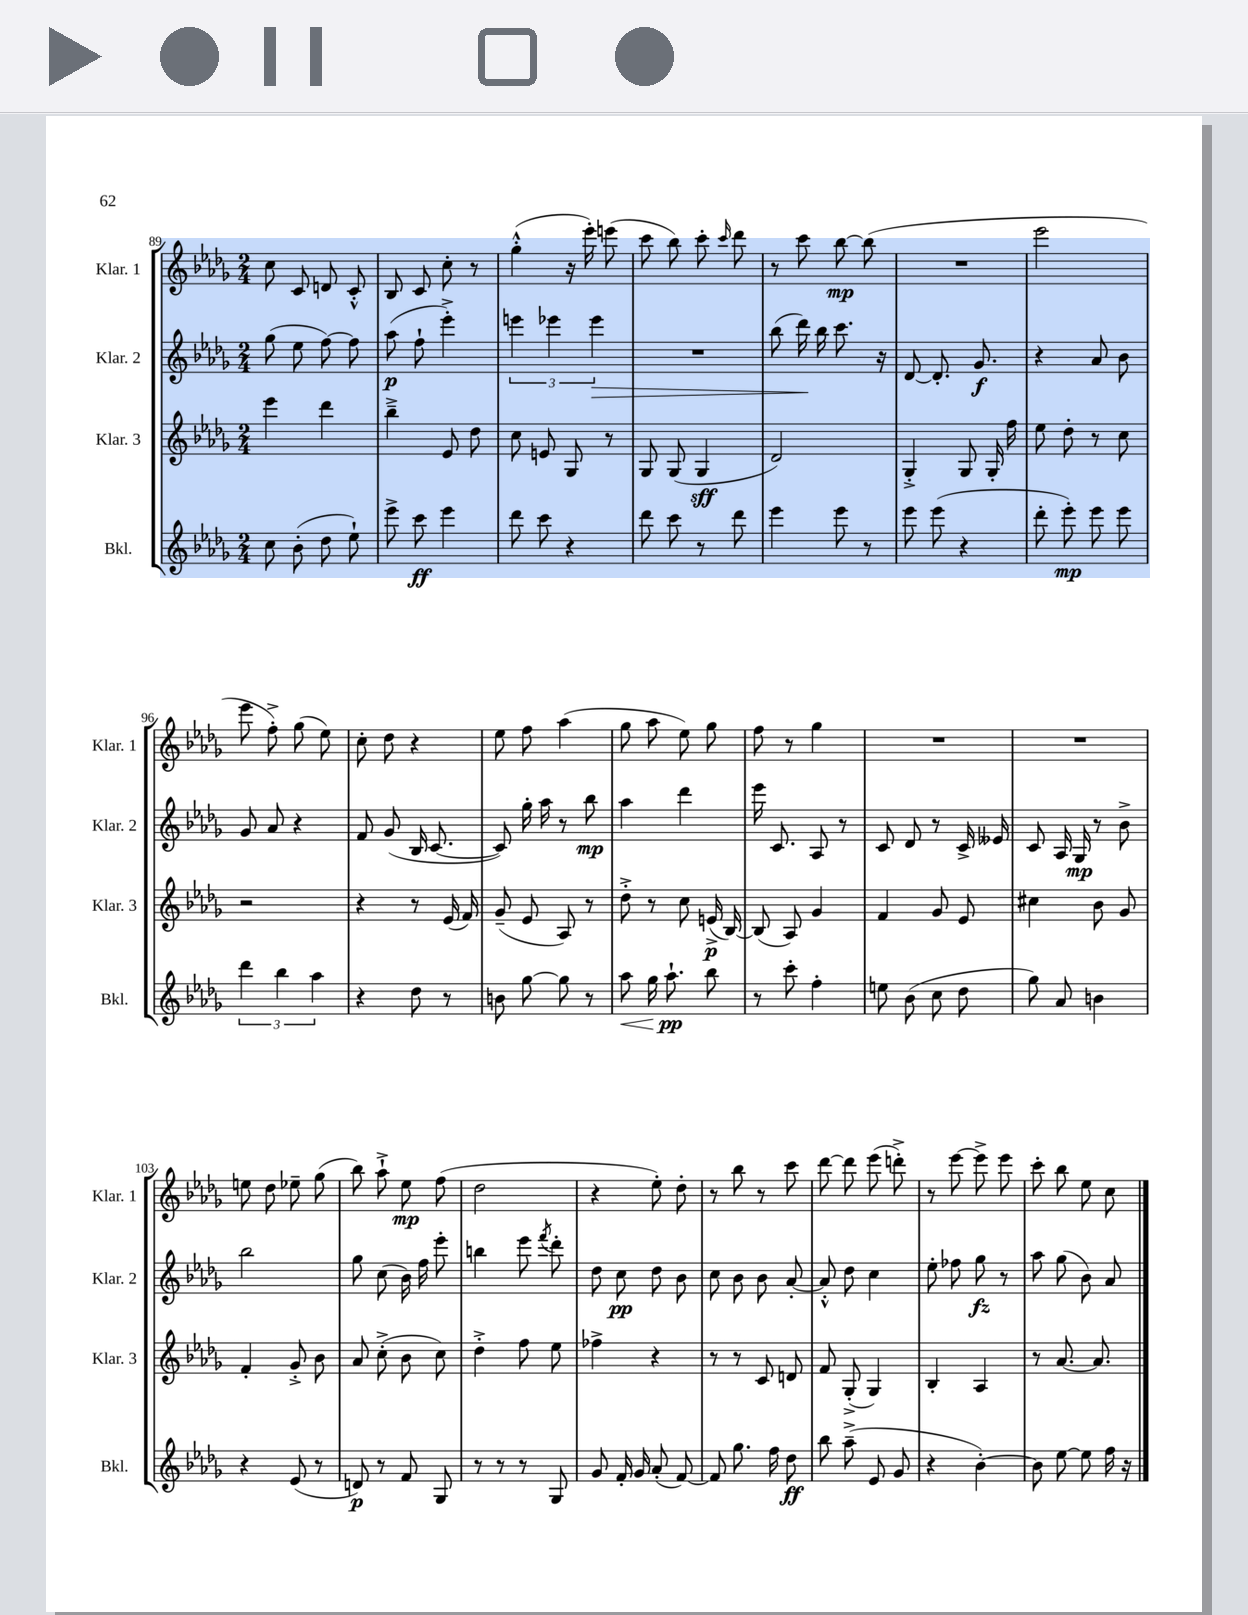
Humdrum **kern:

**kern	**kern	**kern	**kern
*staff4	*staff3	*staff2	*staff1
*clefG2	*clefG2	*clefG2	*clefG2
*k[b-e-a-d-g-]	*k[b-e-a-d-g-]	*k[b-e-a-d-g-]	*k[b-e-a-d-g-]
*M2/4	*M2/4	*M2/4	*M2/4
8cc	4eee-	(8gg-	8cc
(8b-'	.	8ee-	8c
8dd-	4ddd-	[8ff)	8d
8ee-`)	.	8ff]	8c'^^
=	=	=	=
8eee-^	4bb-~^	(8aa-	8B-
8ccc	.	8ff`	8c
4eee-	8e-	4eee-'^)	8cc'
.	8dd-	.	8r
=	=	=	=
8ddd-	8cc	6eee	(4gg-'^^
8ccc	8e	.	.
.	.	6eee-	.
4r	8G-	.	16r
.	.	.	16eee-')
.	.	6eee-	.
.	8r	.	(8eee
=	=	=	=
8ddd-	8G-	2r	8ccc
8ccc	(8G-	.	8bb-)
8r	4G-	.	8ccc'
.	.	.	16qqccc
8ddd-	.	.	8ddd-
=	=	=	=
4eee-	2d-)	(8bb-	8r
.	.	16ddd-)	8ccc
.	.	16bb-	.
8eee-	.	8.ccc	[8bb-
8r	.	.	(8bb-]
.	.	16r	.
=	=	=	=
8eee-	4G-'^	[8d-	2r
(8eee-	.	8.d-']	.
4r	8G-	.	.
.	.	8.g-	.
.	16G-'	.	.
.	16ff	.	.
=	=	=	=
8ddd-'	8ee-	4r	2eee-
8eee-')	8dd-'	.	.
8eee-	8r	8a-	.
8eee-	8cc	8b-	.
=	=	=	=
6ddd-	2r	8g-	8eee-
.	.	8a-	8ff'^)
6bb-	.	.	.
.	.	4r	(8gg-
6aa-	.	.	.
.	.	.	8ee-)
=	=	=	=
4r	4r	8f	8cc'
.	.	(8g-	8dd-
8dd-	8r	16B-	4r
.	.	[8.c	.
8r	(16e-	.	.
.	16f)	.	.
=	=	=	=
8b	(8g-~	8c])	8ee-
[8gg-	8e-	16gg-'	8ff
.	.	16aa-	.
8gg-]	8A-)	8r	(4aa-
8r	8r	8bb-	.
=	=	=	=
8aa-	8dd-'^	4aa-	8gg-
16gg-	8r	.	8aa-
8.aa-`	.	.	.
.	8cc	4ddd-	8ee-)
8bb-	(16e^	.	8gg-
.	[16B-)	.	.
=	=	=	=
8r	(8B-]	16eee-	8ff
.	.	8.c	.
8ccc'	8A-)	.	8r
4ff'	4g-	8A-	4gg-
.	.	8r	.
=	=	=	=
8ee	4f	8c	2r
(8b-	.	8d-	.
8cc	8g-	8r	.
8dd-	8e-	16c^	.
.	.	16e--	.
=	=	=	=
8gg-)	4cc#	8c	2r
8a-	.	16A-	.
.	.	16G-	.
4b	8b-	8r	.
.	8g-	8b-^	.
=	=	=	=
4r	4f'	2bb-	8ee
.	.	.	8dd-
(8e-	8g-'^	.	8ee-~
8r	8b-	.	(8gg-
=	=	=	=
8d)	8a-	8gg-	8bb-)
8r	(8cc'^	(8cc	8aa-`^
8f	8b-	16b-)	8ee-
.	.	16ff	.
8G-	8cc)	8eee-'	(8ff
=	=	=	=
8r	4dd-'^	4bb	2dd-
8r	.	.	.
8r	8ff	8eee-	.
.	.	8qfff	.
8G-	8ee-	8ddd-'	.
=	=	=	=
8g-	4ff-^	8dd-	4r
16f'	.	8cc	.
16g-	.	.	.
(8a-'	4r	8dd-	8ee-')
[8f)	.	8b-	8dd-'
=	=	=	=
8f]	8r	8cc	8r
8.gg-	8r	8b-	8bb-
.	8c	8b-	8r
16ff	.	.	.
8dd-	8d	[8a-'	8ccc
=	=	=	=
8bb-	8f	8a-'^^]	[8ddd-
(8aa-~^	(8G-'^	8dd-	8ddd-]
8e-	4G-)	4cc	(8eee-
8g-	.	.	8ddd'^)
=	=	=	=
4r	4B-'	8ee-'	8r
.	.	8ff-	[8eee-
[4b-')	4A-	8gg-	8eee-^]
.	.	8r	8eee-
=	=	=	=
8b-]	8r	8aa-	8ccc'
[8ee-	[8.a-	(8gg-	8bb-
8ee-]	.	8b-)	8ee-
.	8.a-]	.	.
16ff	.	8a-	8cc
16r	.	.	.
==	==	==	==
*-	*-	*-	*-
